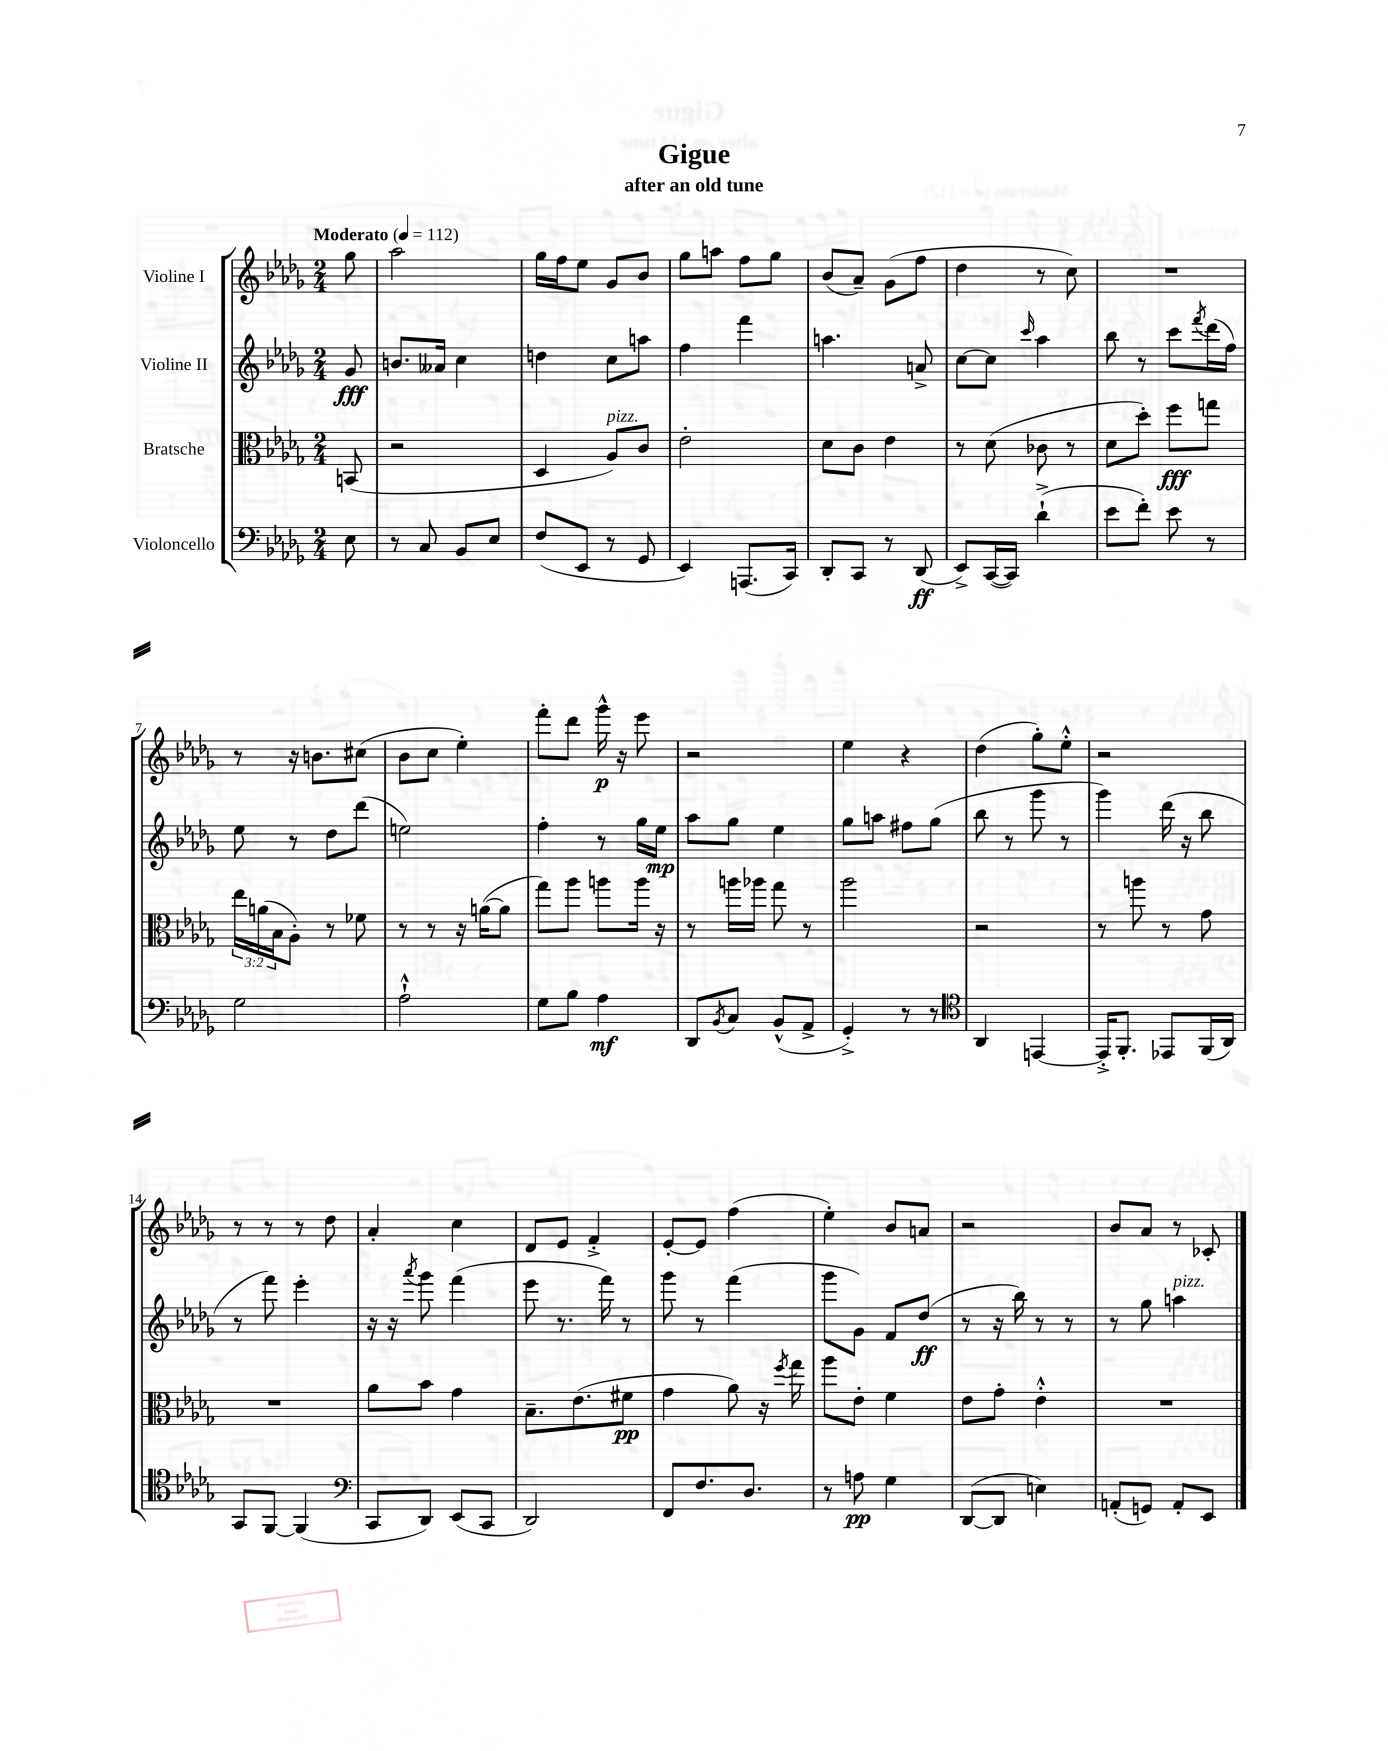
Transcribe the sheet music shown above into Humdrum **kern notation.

**kern	**kern	**kern	**kern
*staff4	*staff3	*staff2	*staff1
*clefF4	*clefC3	*clefG2	*clefG2
*k[b-e-a-d-g-]	*k[b-e-a-d-g-]	*k[b-e-a-d-g-]	*k[b-e-a-d-g-]
*M2/4	*M2/4	*M2/4	*M2/4
*MM112	*MM112	*MM112	*MM112
8E-	(8BB	8g-	8gg-
=	=	=	=
8r	2r	8.b	2aa-
8C	.	.	.
.	.	16a--	.
8BB-	.	4cc	.
8E-	.	.	.
=	=	=	=
(8F	4D-	4dd	16gg-
.	.	.	16ff
8EE-	.	.	8ee-
8r	8A-)	8cc	8g-
8GG-	8c	8aa	8b-
=	=	=	=
4EE-)	2e-'	4ff	8gg-
.	.	.	8aa
(8.AAA	.	4fff	8ff
.	.	.	8gg-
16CC)	.	.	.
=	=	=	=
8DD-'	8d-	4.aa	(8b-
8CC	8c	.	8a-~)
8r	4e-	.	(8g-
(8DD-	.	8a^	8ff
=	=	=	=
8EE-^)	8r	[8cc	4dd-
([16CC	(8d-	8cc]	.
16CC])	.	.	.
.	.	16qqccc	.
(4d-`^	8c-	4aa-	8r
.	8r	.	8cc)
=	=	=	=
8e-	8d-	8bb-	2r
8f')	8dd-')	8r	.
8e-	8ff	8ccc	.
.	.	8qfff	.
8r	8gg	(16ddd-	.
.	.	16ff)	.
=	=	=	=
2G-	24ee-	8ee-	8r
.	(24a	.	.
.	24B-	.	.
.	8A-')	8r	16r
.	.	.	8.b
.	8r	8dd-	.
.	8f-	(8ddd-	(8cc#
=	=	=	=
2A-`^^	8r	2ee)	8b-
.	8r	.	8cc
.	16r	.	4ee-')
.	([16a	.	.
.	8a]	.	.
=	=	=	=
8G-	8gg-)	4ff'	8fff'
8B-	8aa-	.	8ddd-
4A-	8aa	8r	16ggg-^^
.	.	.	16r
.	16aa	16gg-	8eee-
.	16r	16ee-	.
=	=	=	=
8DD-	8r	8aa-	2r
8qBB-	.	.	.
8C	16aa	8gg-	.
.	16aa-	.	.
(8BB-^^	8gg-	4ee-	.
8AA-^	8r	.	.
=	=	=	=
4GG-'^)	2aa-	8gg-	4ee-
.	.	8aa	.
8r	.	8ff#	4r
8r	.	(8gg-	.
=	=	=	=
*clefC4	*	*	*
4AA-	2r	8bb-	(4dd-
.	.	8r	.
[4EE	.	8ggg-	8gg-')
.	.	8r	8ee-'^^
=	=	=	=
16EE'^]	8r	4ggg-)	2r
8.FF'	.	.	.
.	8aa	.	.
8EE-	8r	(16ddd-	.
.	.	16r	.
(16FF	8g-	8bb-	.
16AA-)	.	.	.
=	=	=	=
8GG-	2r	8r	8r
[8FF	.	8fff)	8r
(4FF]	.	4eee-'	8r
.	.	.	8dd-
=	=	=	=
*clefF4	*	*	*
8CC	8a-	16r	4a-'
.	.	16r	.
.	.	8qaaa-	.
8DD-)	8b-	8ggg-	.
(8EE-	4g-	(4fff	4cc
8CC	.	.	.
=	=	=	=
2DD-)	8.B-~	8eee-	8d-
.	.	8.r	8e-
.	(8.e-	.	.
.	.	.	4f'^
.	.	16fff)	.
.	8f#	8r	.
=	=	=	=
8FF	4g-	8ggg-	[8e-'
8.F	.	8r	8e-]
.	8a-)	(4fff	(4ff
8.D-	.	.	.
.	16r	.	.
.	8qff	.	.
.	16gg-	.	.
=	=	=	=
8r	8aa-	8ggg-	4ee-')
8A	8e-'	8g-)	.
4G-	4f	8f	8b-
.	.	(8dd-	8a
=	=	=	=
([8DD-	8e-	8r	2r
8DD-]	8g-'	16r	.
.	.	16bb-)	.
4E)	4e-'^^	8r	.
.	.	8r	.
=	=	=	=
(8AA'	2r	8r	8b-
8GG)	.	8gg-	8a-
8AA'	.	4aa	8r
8EE-	.	.	8c-'
==	==	==	==
*-	*-	*-	*-
